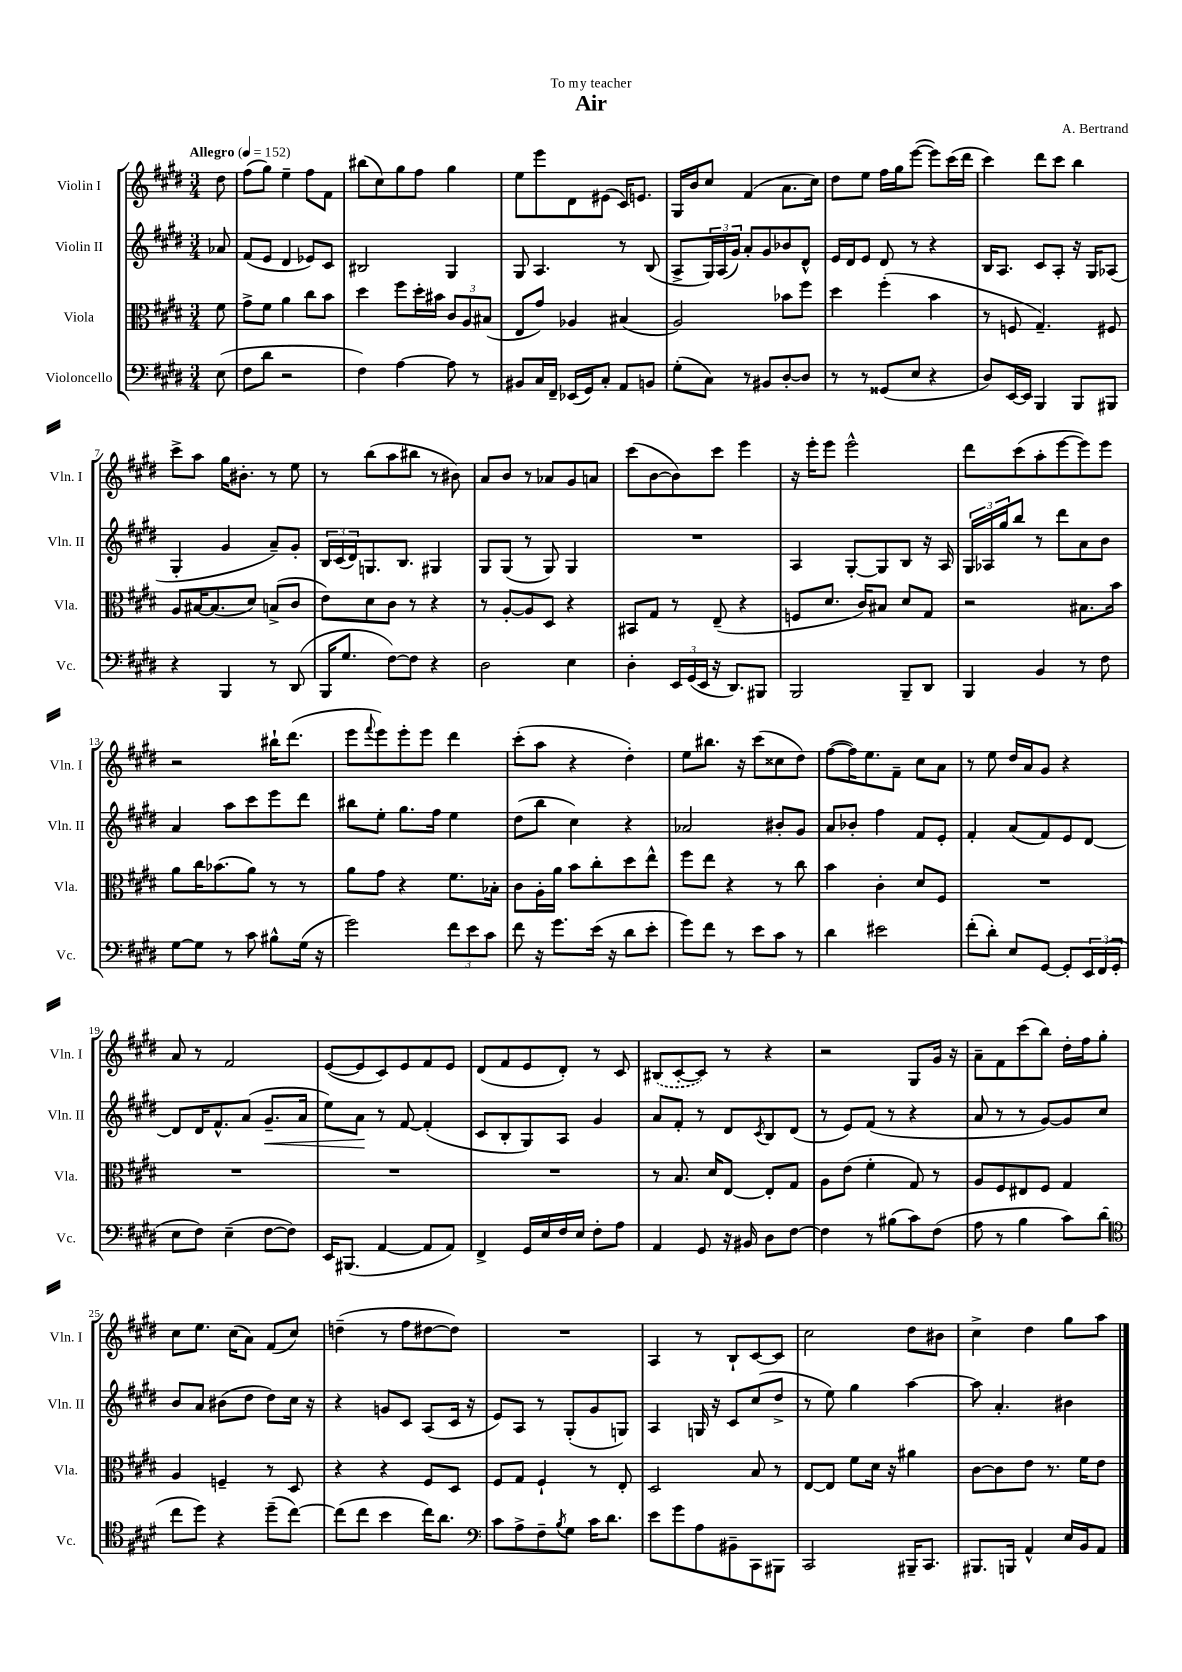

**kern	**kern	**kern	**kern
*staff4	*staff3	*staff2	*staff1
*clefF4	*clefC3	*clefG2	*clefG2
*k[f#c#g#d#]	*k[f#c#g#d#]	*k[f#c#g#d#]	*k[f#c#g#d#]
*M3/4	*M3/4	*M3/4	*M3/4
*MM152	*MM152	*MM152	*MM152
(8E\	8f#\	8a-/	8dd#\
=	=	=	=
8F#\L	8g#^\L	(8f#/L	(8ff#\L
8d#\J	8f#\J	8e/J	8gg#\J)
2r	4a\	4d#/	4ee~\
.	8cc#\L	8e-/L)	8ff#\L
.	8b\J	8c#/J	8f#\J
=	=	=	=
4F#\)	4dd#\	2B#/	(8bb#\L
.	.	.	8cc#\)
[4A\	8ff#\L	.	8gg#\
.	16dd#'\L	.	8ff#\J
.	16b#\JJ	.	.
8A\]	12c#/L	4G#/	4gg#\
.	12A/	.	.
8r	.	.	.
.	(12B#/J	.	.
=	=	=	=
8BB#/L	8E/L	8G#/	8ee\L
16C#/L	8g#/J)	4.A/	8eee\
16FF#~/JJ	.	.	.
(16EE-/LL	4A-/	.	8d#\
16GG#/J)	.	.	.
8C#'/J	.	.	(8e#\J
8AA/L	(4B#/	8r	16c#/LK)
.	.	.	8.e/J
8BB/J	.	(8B/	.
=	=	=	=
(8G#'\L	2A/)	8A^/L	16G#/LL
.	.	.	16b/J
8C#\J)	.	24G#/L)	8cc#/J
.	.	(24A/	.
.	.	24g#/JJ)	.
8r	.	8a'/L	(4f#/
8BB#/L	.	8g#/	.
[8D#'/	8b-\L	8b-/	8.a\L
8D#/]J	8ff#\J	8d#^^/J	.
.	.	.	16cc#\Jk)
=	=	=	=
8r	4dd#\	16e/LL	8dd#\L
.	.	16d#/J	.
8r	.	8e/J	8ee\J
(8GG##/L	(4ff#'\	8d#/	16ff#\LL
.	.	.	16gg#\J
8E/J	.	8r	([8eee\J
4r	4b\	4r	8eee\]L)
.	.	.	(16ccc#\L
.	.	.	16ddd#\JJ
=	=	=	=
8D#/L)	8r	16B/LK	4ccc#\)
.	.	8.A/J	.
[16EE/L	8F/	.	.
16EE/]JJ	.	.	.
4BBB/	4.G#~/)	8c#/L	8ddd#\L
.	.	8A'/J	8ccc#\J
8BBB/L	.	16r	4bb\
.	.	16G#/LK	.
8BBB#/J	8F#/	(8A-/J	.
=	=	=	=
4r	8A/L	4G#'/	8ccc#^\L
.	[16B#/K	.	8aa\J
.	(8.B#/]	.	.
4BBB/	.	4g#/	16gg#\LK
.	.	.	8.b#'\J
.	8d#/J)	.	.
8r	(8B^/L	8a~/L)	8r
(8DD#/	8c#/J	8g#'/J	8ee\
=	=	=	=
16BBB/LK	8e\L)	24B/LL	8r
.	.	(24c#/	.
8.G#/J	.	.	.
.	.	24d#/J)	.
.	8d#\	8.G/	(8bb\L
[8F#\L)	8c#\J	.	8aa\
.	.	8.B/J	.
8F#\]J	8r	.	8bb#\J
4r	4r	4G#/	8r
.	.	.	8b#\)
=	=	=	=
2D#\	8r	8G#/L	8a/L
.	[8A'/L	(8G#/J	8b/J
.	8A/]	8r	8r
.	8D#/J	8G#/)	8a-/L
4E\	4r	4G#/	8g#/
.	.	.	8a/J
=	=	=	=
4D#'\	8BB#/L	2.r	(8ccc#\L
.	8G#/J	.	[8b\
24EE/LL	8r	.	8b\])
(24GG#/	.	.	.
24EE/JJ	.	.	.
16r	(8E~/	.	8ccc#\J
8.DD#/L)	.	.	.
.	4r	.	4eee\
8BBB#/J	.	.	.
=	=	=	=
2BBB/	8F/L	4A/	16r
.	.	.	16eee'\LK
.	8.d#/J	.	8eee\J
.	.	[8G#'/L	2eee^^\
.	16c#/LK)	.	.
.	8B#/J	8G#/]	.
8BBB~/L	8d#/L	8B/J	.
8DD#/J	8G#/J	16r	.
.	.	16A/	.
=	=	=	=
4BBB/	2r	24G#/LL	8ddd#\L
.	.	24A-/	.
.	.	24gg#/J	.
.	.	8bb/J	(8ccc#\
4BB/	.	8r	8aa'\
.	.	8ddd#\L	[8eee\
8r	8.B#\L	8a\	8eee\])
8F#\	.	8b\J	8eee\J
.	16b\Jk	.	.
=	=	=	=
[8G#\L	8a\L	4a/	2r
8G#\]J	16cc#\K	.	.
.	(8.b-\	.	.
8r	.	8aa\L	.
8c#\	8a\J)	8ccc#\	.
8B#^^\L	8r	8eee\	16bb#`\LK
.	.	.	(8.ddd#\J
(16G#\Jk	8r	8ddd#\J	.
16r	.	.	.
=	=	=	=
2g#\)	8a\L	8bb#\L	8eee\L
.	.	.	8qqfff#/
.	8g#\J	8ee'\J	8eee\)
.	4r	8.gg#\L	8eee'\
.	.	.	8eee\J
.	.	16ff#\Jk	.
12f#\L	8.f#\L	4ee\	4ddd#\
12e\	.	.	.
12c#\J	.	.	.
.	16B-'\Jk	.	.
=	=	=	=
8f#\	8c#\L	(8dd#\L	(8ccc#'\L
16r	16A'\L	8bb\J	8aa\J
8.g#\L	16a\JJ	.	.
.	8b\L	4cc#\)	4r
(16e\Jk	8cc#'\	.	.
16r	.	.	.
8d#\L	8dd#\	4r	4dd#'\)
8e'\J	8ee^^\J	.	.
=	=	=	=
8g#\L)	8ff#\L	2a-/	8ee\L
8f#\J	8ee\J	.	8.bb#\J
8r	4r	.	.
.	.	.	16r
8e\L	.	.	(8ccc#\L
8c#\J	8r	8b#'/L	8cc##\
8r	8cc#\	8g#/J	8dd#\J)
=	=	=	=
4d#\	4b\	8a/L	([8ff#\L
.	.	8b-'/J	16ff#\]K)
.	.	.	8.ee\
2e#\	4c#'\	4ff#\	.
.	.	.	8f#~\J
.	8d#/L	8f#/L	8cc#\L
.	8F#/J	8e'/J	8a\J
=	=	=	=
(8f#'\L	2.r	4f#'/	8r
8d#'\J)	.	.	8ee\
8E/L	.	(8a/L	16dd#/LL
.	.	.	16a/J
[8GG#/J	.	8f#/)	8g#/J
8GG#'/]L	.	8e/	4r
24EE/L	.	[8d#/J	.
(24FF#/	.	.	.
24GG#'/JJ	.	.	.
=	=	=	=
8E\L	2.r	8d#/]L	8a/
8F#\J)	.	16d#/K	8r
.	.	8.f#^^/	.
(4E~\	.	.	2f#/
.	.	(8a/J	.
[8F#\L	.	8.g#~/L	.
8F#\]J)	.	.	.
.	.	16a/Jk	.
=	=	=	=
16EE/LK	2.r	8ee\L)	([8e/L
(8.BBB#/J	.	.	.
.	.	8a\J	8e/]
[4AA/	.	8r	8c#/)
.	.	[8f#/	8e/
8AA/]L	.	(4f#'/]	8f#/
8AA/J)	.	.	8e/J
=	=	=	=
4FF#^/	2.r	8c#/L	(8d#/L
.	.	8B'/	8f#/
16GG#/LL	.	8G#/)	8e/
16E/	.	.	.
16F#/	.	8A/J	8d#'/J)
16E/JJ	.	.	.
8F#'\L	.	4g#/	8r
8A\J	.	.	8c#/
=	=	=	=
4AA/	8r	8a/L	(8B#/L
.	8.B/	8f#'/J	[8c#'/
8GG#/	.	8r	8c#/]J)
.	16d#/LK	.	.
16r	[8E/J	8d#/L	8r
16BB#/	.	.	.
.	.	8qc#/	.
8D#\L	8E'/]L	8B/	4r
[8F#\J	8G#/J	(8d#/J	.
=	=	=	=
4F#\]	8A\L	8r	2r
.	(8e\J	8e/L)	.
8r	4f#'\	(8f#/J	.
(8B#\L	.	8r	.
8c#\)	8G#/)	4r	8G#/L
(8F#\J	8r	.	16g#/Jk
.	.	.	16r
=	=	=	=
8A\	8A/L	8a/	8a~\L
8r	8F#/	8r	8f#\
4B\	8E#/	8r	(8ccc#\
.	8F#/J	[8g#/L)	8bb\J)
8c#\L)	4G#/	8g#/]	16dd#'\LL
.	.	.	16ff#\J
(8d#\J	.	8cc#/J	8gg#'\J
=	=	=	=
*clefC4	*	*	*
8cc#\L	4A/	8b/L	8cc#\L
8dd#\J)	.	8a/J	8.ee\J
4r	4F~/	(8b#\L	.
.	.	.	(16cc#\LK
.	.	8dd#\J	8a\J)
(8dd#~\L	8r	8dd#\L)	(8f#/L
[8cc#\J)	8D#/	16cc#\Jk	8cc#/J)
.	.	16r	.
=	=	=	=
(8cc#\]L	4r	4r	(4dd~\
8cc#\J	.	.	.
4b\	4r	8g/L	8r
.	.	8c#/J	8ff#\L
16cc#\LK)	8F#/L	(8A/L	[8dd#\
8.a\J	.	.	.
.	8D#/J	16c#/Jk	8dd#\]J)
.	.	16r	.
=	=	=	=
*clefF4	*	*	*
8c#\L	8F#/L	8e/L)	2.r
8A^\	8G#/J	8A/J	.
8F#~\	4F#`/	8r	.
8qB/	.	.	.
8G#\J	.	(8G#'/L	.
16c#\LK	8r	8g#/	.
8.d#\J	.	.	.
.	8E'/	8G/J)	.
=	=	=	=
8e\L	2D#/	4A/	4A/
8g#\	.	.	.
8A\	.	16G/	8r
.	.	16r	.
8BB#~\	.	8c#/L	8B`/L
8CC#\	8B/	(8cc#/	[8c#/
8BBB#\J	8r	8dd#^/J	8c#/]J
=	=	=	=
2CC#/	[8E/L	8r	2cc#\
.	8E/]J	8ee\)	.
.	8f#\L	4gg#\	.
.	16d#\Jk	.	.
.	16r	.	.
16BBB#~/LK	4a#\	[4aa\	8dd#\L
8.CC#/J	.	.	.
.	.	.	8b#\J
=	=	=	=
8.BBB#/L	[8c#\L	8aa\]	4cc#^\
.	8c#\]	4.a'/	.
16BBB/Jk	.	.	.
4AA^^/	8e\J	.	4dd#\
.	8.r	.	.
16E/LL	.	4b#\	8gg#\L
16BB/J	16f#\LK	.	.
8AA/J	8e\J	.	8aa\J
==	==	==	==
*-	*-	*-	*-
